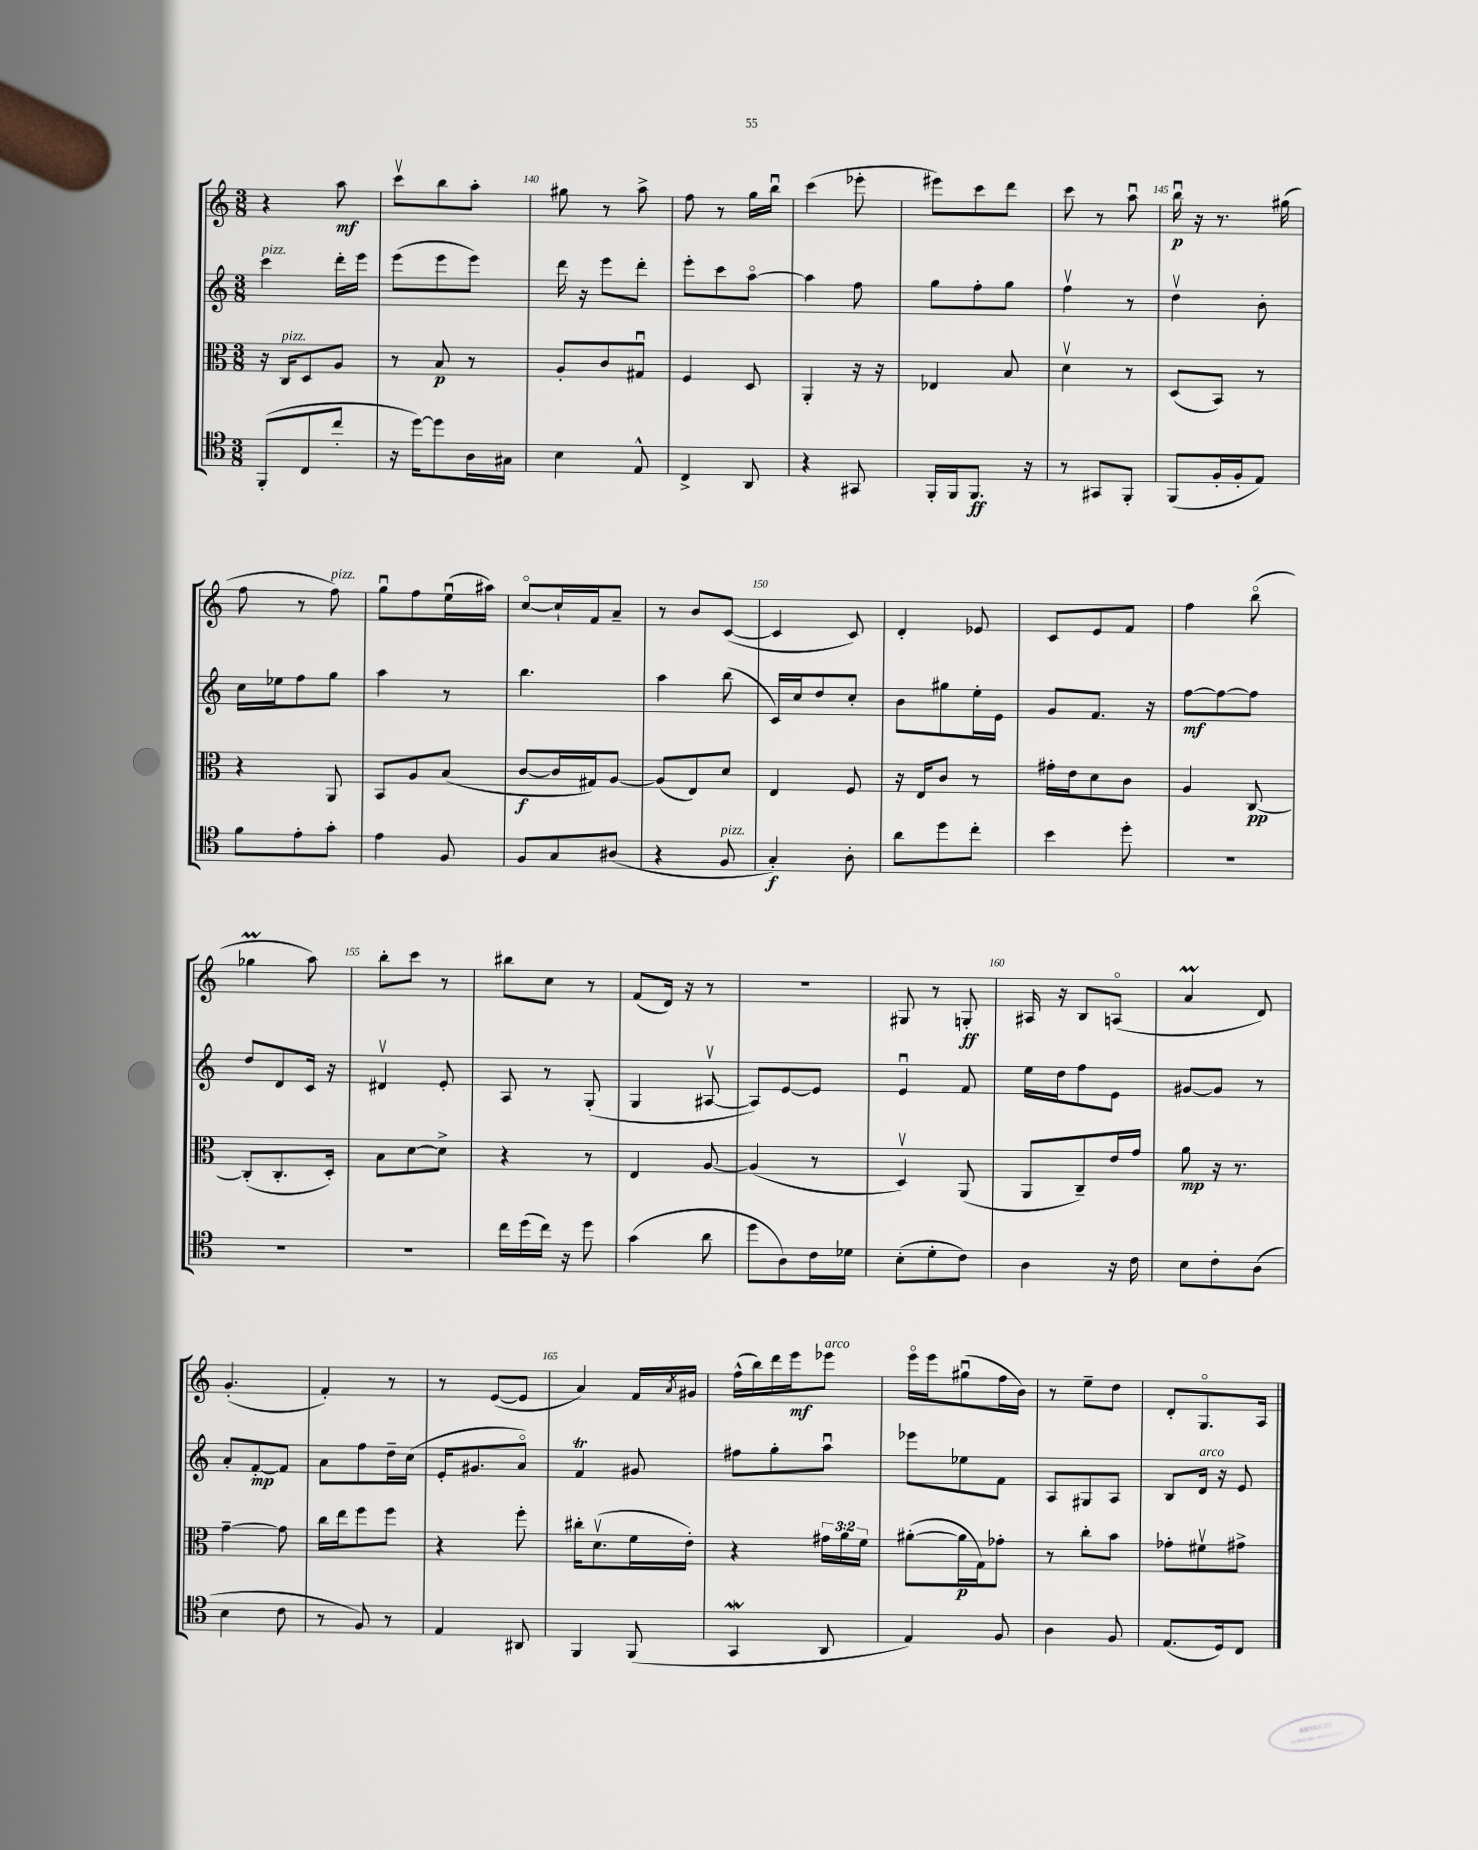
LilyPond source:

<<
\new StaffGroup <<
\new Staff = "s0" {
    \clef treble \key c \major \numericTimeSignature \time 3/8
    r4 a''8\mf |
    c'''8\upbow b''8 a''8-. |
    gis''8 r8 a''8-> |
    f''8 r8 g''16 b''16\downbow |
    c'''4( ees'''8-. |
    eis'''8) c'''8 d'''8 |
    c'''8 r8 a''8\downbow |
    b''16\downbow\p r16 r8. gis''16( |
    f''8 r8 f''8^\markup { \italic "pizz." }) |
    g''8\downbow f''8 e''16\downbow( ais''16) |
    c''8~\flageolet c''16-! f'16 a'8-- |
    r8 b'8 c'8~( |
    c'4 c'8) |
    d'4-. ees'8 |
    c'8 e'8 f'8 |
    f''4 b''8\flageolet( |
    ges''4\prall a''8) |
    b''8-. c'''8 r8 |
    bis''8 c''8 r8 |
    f'8( d'16) r16 r8 |
    R4. |
    gis8 r8 g8-.\ff |
    ais16 r16 b8 a8\flageolet( |
    a'4\prall d'8) |
    g'4.-.( |
    f'4-.) r8 |
    r8 e'8~( e'8 |
    a'4) f'16 \acciaccatura { a'8 } gis'16 |
    f''16-^( b''16) d'''16 e'''16\mf ees'''8^\markup { \italic "arco" } |
    e'''16\flageolet e'''16 gis''8\downbow( f''16 b'16) |
    r8 e''8-- d''8 |
    d'8-. g8.\flageolet a16 \bar "|." |
}
\new Staff = "s1" {
    \clef treble \key c \major \numericTimeSignature \time 3/8
    c'''4^\markup { \italic "pizz." } d'''16-. e'''16 |
    e'''8( e'''8 e'''8) |
    d'''16 r16 e'''8 d'''8-. |
    e'''8-. c'''8 a''8~\flageolet |
    a''4 f''8 |
    g''8 f''8-. g''8 |
    f''4\upbow r8 |
    d''4\upbow b'8-. |
    c''16 ees''16 f''8 g''8 |
    a''4 r8 |
    b''4. |
    a''4 b''8( |
    c'16) c''16 d''8 c''8-. |
    b'8 gis''8 e''16-. e'16 |
    g'8 f'8. r16 |
    f''8~\mf f''8~ f''8 |
    d''8 d'8 c'16 r16 |
    dis'4\upbow e'8-. |
    a8 r8 g8-.( |
    g4 ais8~\upbow |
    ais8) e'8~ e'8 |
    e'4\downbow f'8 |
    e''16 d''16 f''8 e'8 |
    gis'8~ gis'8 r8 |
    a'8-. f'8~-.\mp f'8 |
    a'8 f''8 d''16-- c''16( |
    e'16-. gis'8. a'8\flageolet) |
    f'4\trill gis'8 |
    fis''8 g''8-. a''8\downbow |
    ees'''8 ees''8 f'8 |
    a8 gis8 a8 |
    b8 d'16^\markup { \italic "arco" } r16 e'8 \bar "|." |
}
\new Staff = "s2" {
    \clef alto \key c \major \numericTimeSignature \time 3/8 \override Staff.TupletNumber.text = #tuplet-number::calc-fraction-text
    r16 c16^\markup { \italic "pizz." } d8 a8 |
    r8 b8\p r8 |
    a8-. c'8 gis8\downbow |
    f4 d8 |
    a,4-. r16 r16 |
    ees4 b8 |
    d'4\upbow r8 |
    d8( b,8) r8 |
    r4 a,8 |
    b,8 a8 b8( |
    c'8~\f c'16 gis16) a8~ |
    a8( e8) d'8 |
    e4 f8 |
    r16 e16 c'8 r8 |
    gis'16-. e'16 d'8 c'8 |
    a4 c8~\pp |
    c8-.( c8.-. d16-.) |
    b8 d'8~ d'8-> |
    r4 r8 |
    e4 a8~ |
    a4( r8 |
    d4\upbow) a,8( |
    a,8 c8--) e'16 g'16 |
    a'8\mp r16 r8. |
    g'4~-- g'8 |
    c''16 e''16 f''8 f''8 |
    r4 f''8-. |
    cis''16-. d'8.\upbow( f'16 e'16-.) |
    r4 \tuplet 3/2 { gis'16 a'16 f'16 } |
    ais'8~-.( ais'16\p g16) ges'8-. |
    r8 c''8-. b'8 |
    ges'8-. fis'8\upbow gis'8-> \bar "|." |
}
\new Staff = "s3" {
    \clef tenor \key c \major \numericTimeSignature \time 3/8
    f,8-.( c8 c''8-. |
    r16 d''16~) d''8 a16 gis16 |
    b4 e8-^ |
    c4-> a,8 |
    r4 gis,8 |
    f,16-. f,16 f,8.\ff r16 |
    r8 gis,8 f,8-. |
    f,8( f16-. f16-. e8) |
    f'8 e'8-. g'8-. |
    e'4 f8 |
    f8 g8 ais8( |
    r4 f8^\markup { \italic "pizz." } |
    g4-.\f) a8-. |
    a'8 d''8 c''8-. |
    b'4 d''8-. |
    R4. |
    R4. |
    R4. |
    c''16 d''16( c''16) r16 d''8 |
    g'4( a'8 |
    d''8 a8) c'16 des'16 |
    b8-.( d'8-. c'8) |
    a4 r16 c'16 |
    b8 c'8-. a8( |
    b4 c'8 |
    r8 f8) r8 |
    e4 ais,8 |
    f,4 f,8( |
    g,4\mordent a,8 |
    e4) f8 |
    a4 f8 |
    e8.( d16) c8 \bar "|." |
}
>>
>>
\layout { \context { \Score currentBarNumber = #138 \override BarNumber.break-visibility = ##(#f #t #t) barNumberVisibility = #(every-nth-bar-number-visible 5) } }
